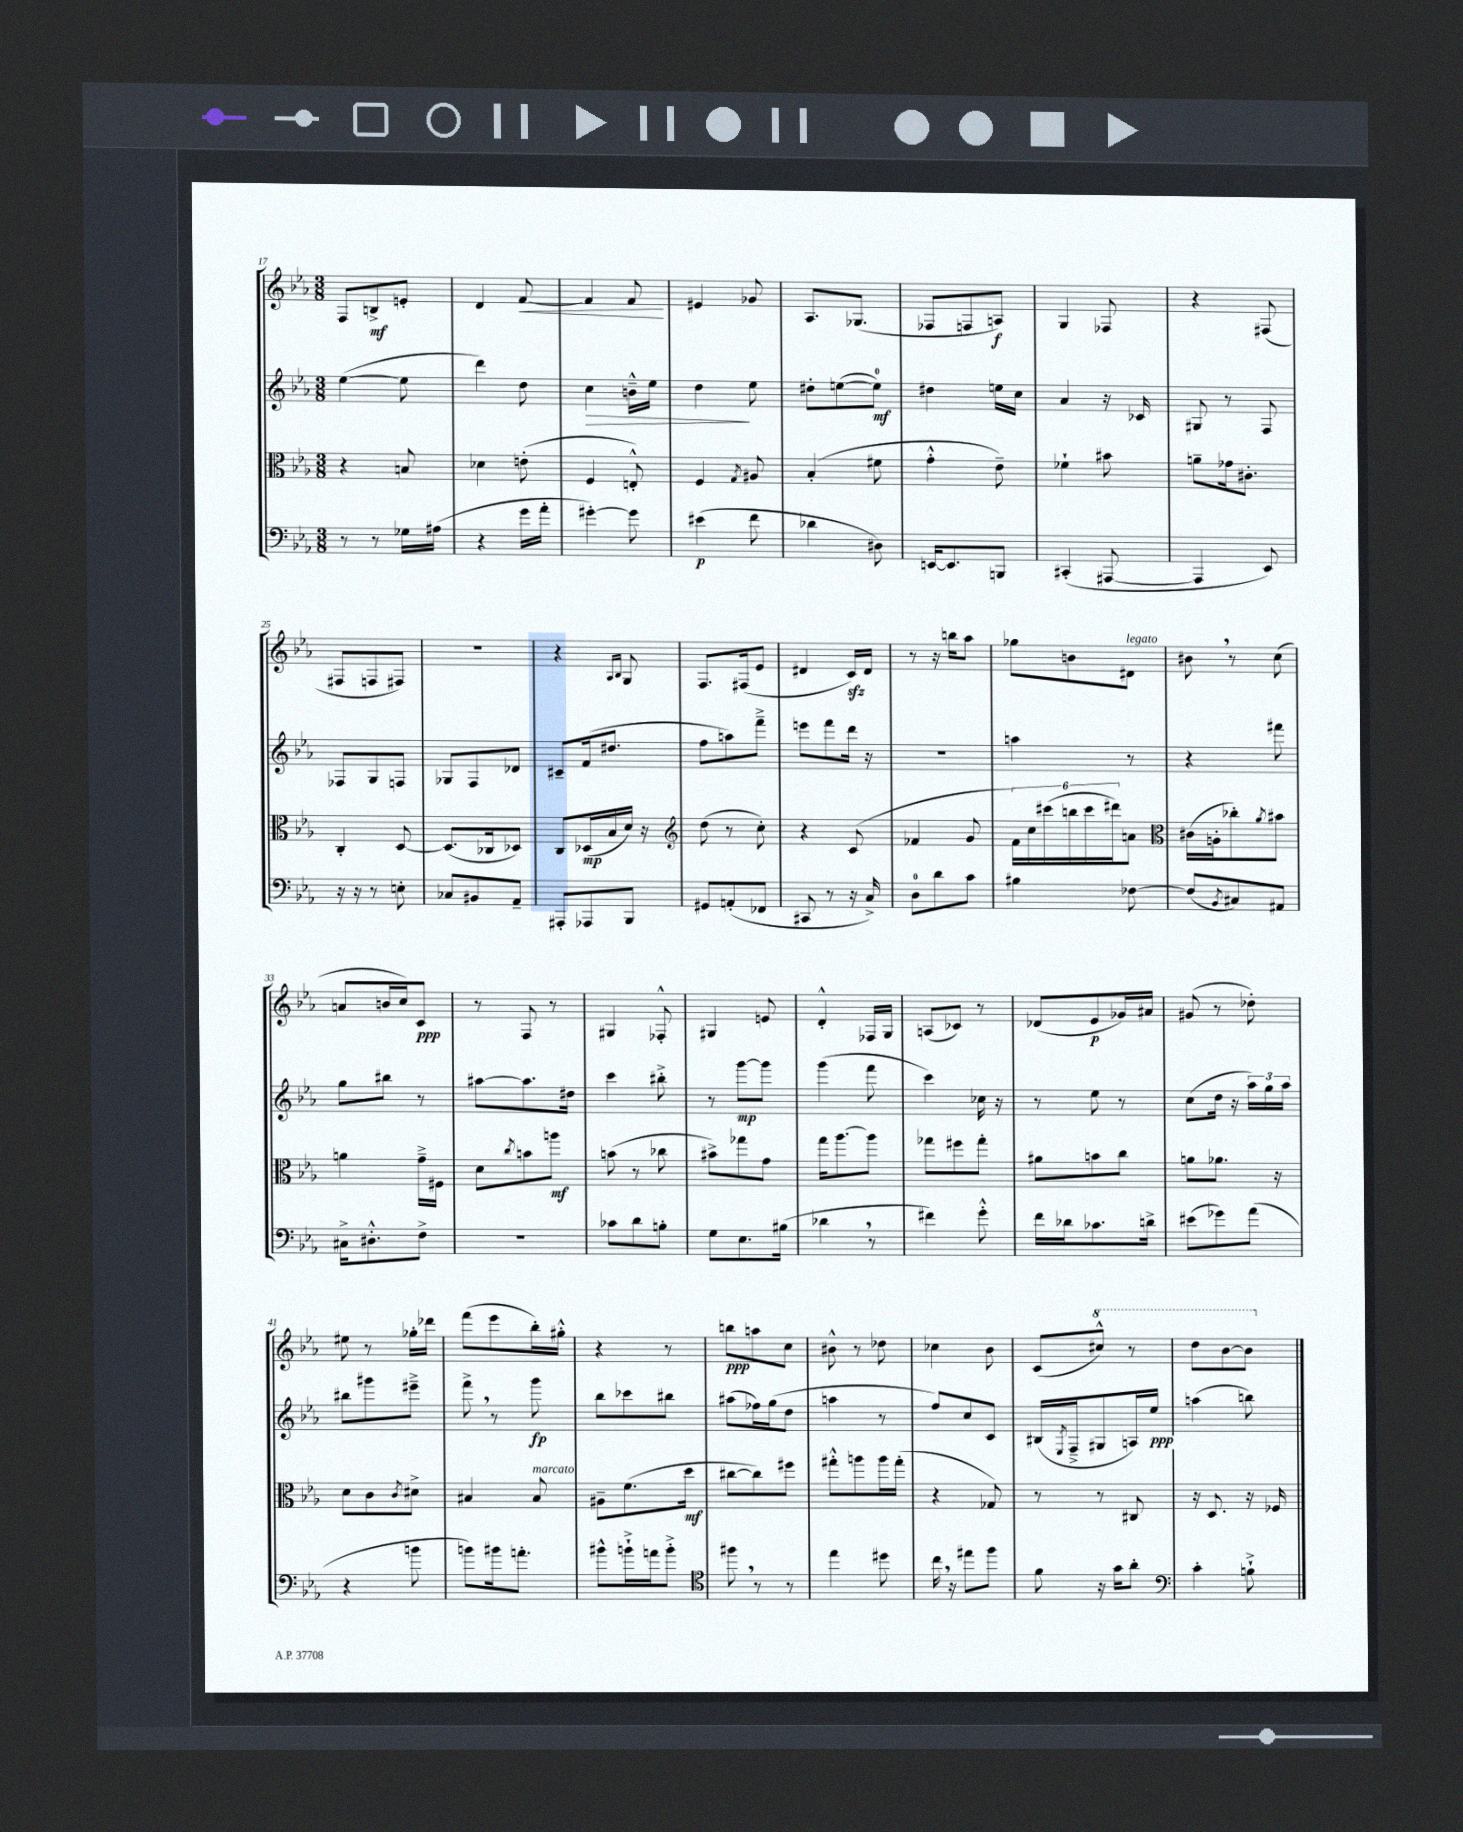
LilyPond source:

<<
\new StaffGroup <<
\new Staff = "s0" {
    \clef treble \key ees \major \numericTimeSignature \time 3/8
    f8 b8->\mf e'8-. |
    d'4 f'8~\< |
    f'4 f'8\! |
    eis'4 ges'8 |
    aes8. ges8.( |
    fes8 f8 a8\f) |
    g4 fes8 |
    r4 fis8( |
    fis8 f8 fis8) |
    R4. |
    r4 \grace { aes16 bes16 } g8 |
    f8. fis16( ees'8 |
    dis'4 c'16\sfz) dis'16 |
    r8 r16 b''16 aes''8 |
    ges''8 b'8 dis'8^\markup { \italic "legato" } |
    bis'8 \breathe r8 c''8( |
    a'8 b'16 c''16) c'8\ppp |
    r8 f8 r8 |
    gis4 fes8-.-^ |
    gis4 e'8 |
    d'4-.-^ fes16 g16 |
    a8( ces'8) r8 |
    des'8( ees'8\p ges'16) ais'16 |
    gis'8( r8 des''8-.) |
    eis''8 r8 ges''16-. des'''16 |
    f'''8( ees'''8 bes''16-.) gis''16-.-^ |
    r4 r8 |
    b''8\ppp a''8 c''8 |
    bis'8-^ r8 des''8 |
    ces''4 bes'8 |
    c'8( \ottava #1 cis'''8-^) r8 |
    d'''8 bes''8~ bes''8 \ottava #0 \bar "|." |
}
\new Staff = "s1" {
    \clef treble \key ees \major \numericTimeSignature \time 3/8
    ees''4~( ees''8 |
    d'''4) d''8 |
    c''4\> b'16---^ ees''16 |
    d''4\! ees''8 |
    dis''8-. e''8~( e''8-0\mf) |
    dis''4 e''16 c''16 |
    aes'4 r16 ces'16 |
    gis8 r8 f8 |
    fes8 g8 f8 |
    ges8 f8 des'8 |
    cis'8-- f'16( dis''8. |
    f''8 a''8) f'''8---> |
    e'''8 f'''8 d'''16 r16 |
    R4. |
    a''4 r8 |
    r4 fis'''8 |
    g''8 bis''8 r8 |
    ais''8~ ais''8. dis''16 |
    c'''4 bis''8-.-> |
    r8 g'''8~\mp g'''8 |
    g'''4( f'''8 |
    c'''4) ces''16 r16 |
    r8 ees''8 r8 |
    c''8( d''16 r16 \tuplet 3/2 { aes''16) g''16 aes''16 } |
    bis''8 gis'''8 eis'''8---> |
    f'''8-> \breathe r8 g'''8\fp |
    bes''8 ces'''8 bis''8 |
    ais''8( fes''16) g''16( d''8 |
    a''4 r8 |
    f''8) c''8 c'8 |
    bis16( \acciaccatura { ees8 } f16---> gis8 a16) ees''16\ppp |
    a''4( b''8) \bar "|." |
}
\new Staff = "s2" {
    \clef alto \key ees \major \numericTimeSignature \time 3/8
    r4 b8 |
    des'4 e'8-.( |
    f4 e8-.-^) |
    f4 \acciaccatura { g8 } ais8 |
    bes4-.( fis'8 |
    g'4-.-^ ees'8--) |
    fes'4-! bis'8 |
    a'8-- ges'16 cis'8.-. |
    c4-. d8~ |
    d8.( ces16 des8) |
    c8 des16\mp( bes16 d'16) r16 |
    \clef treble d''8( r8 c''8-.) |
    r4 c'8( |
    fes'4 g'8 |
    \tuplet 6/4 { f'16) c''16 cis'''16( b''16 cis'''16 dis'''16) } a'8 |
    \clef alto cis'16( a16-. ces''8-.) \acciaccatura { aes'8 } bis'8 |
    a'4 g'16---> fis16 |
    d'8 \acciaccatura { c''8 } b'8 a''8\mf |
    b'8( r8 ces''8 |
    bis'8->) ges''8 g'8 |
    g''16 aes''8.~ aes''8 |
    ges''8 fis''8 ges''8-. |
    ais'8 b'8 c''8 |
    a'8 aes'8. r16 |
    d'8 c'8 \acciaccatura { c'8 } dis'8-> |
    bis4 bis8^\markup { \italic "marcato" } |
    ais8-- f'8.( d''16\mf |
    cis''8~ cis''8) fis''8 |
    gis''8-.-^ a''8 a''16 gis''16-.( |
    r4 ges8) |
    r8 r8 cis8 |
    r16 d8. r16 fes16 \bar "|." |
}
\new Staff = "s3" {
    \clef bass \key ees \major \numericTimeSignature \time 3/8
    r8 r8 ges16 ais16( |
    r4 g'16 aes'16-. |
    gis'4~-.) gis'8 |
    eis'4\p( f'8 |
    des'4 dis8) |
    e,16~ e,8. b,,8 |
    cis,4-.( ais,,8~ |
    ais,,4 ees,8) |
    r16 r16 r8 e8-. |
    ces8 bis,8 aes,8-- |
    ais,,8-. aes,,8 bes,,8 |
    gis,8 a,8-.( fes,8 |
    cis,8 r8 r16 c16->) |
    d8-0 d'8 c'8 |
    bis4 fes8~ |
    fes8( \acciaccatura { bes,8 } cis8) ais,8 |
    cis16-> dis8.-.-^ f8-> |
    R4. |
    ces'8 d'8 b8-. |
    g8 ees8. bis16( |
    des'4 \breathe r8 |
    fis'4) g'8-.-^ |
    f'16 des'16 ces'8. d'16-> |
    eis'8( ges'8) aes'8( |
    r4 b'8 |
    b'8) bis'16 a'8.-. |
    bis'8-^ b'16-!-> a'16 b'8-.-> |
    \clef tenor fis''8 \breathe r8 r8 |
    ees''4 dis''8 |
    c''16 \breathe r16 eis''8 f''8 |
    f'8 r16 g'16 aes'8-. |
    \clef bass c'4-. b8-!-> \bar "|." |
}
>>
>>
\layout { \context { \Score currentBarNumber = #17 } }
